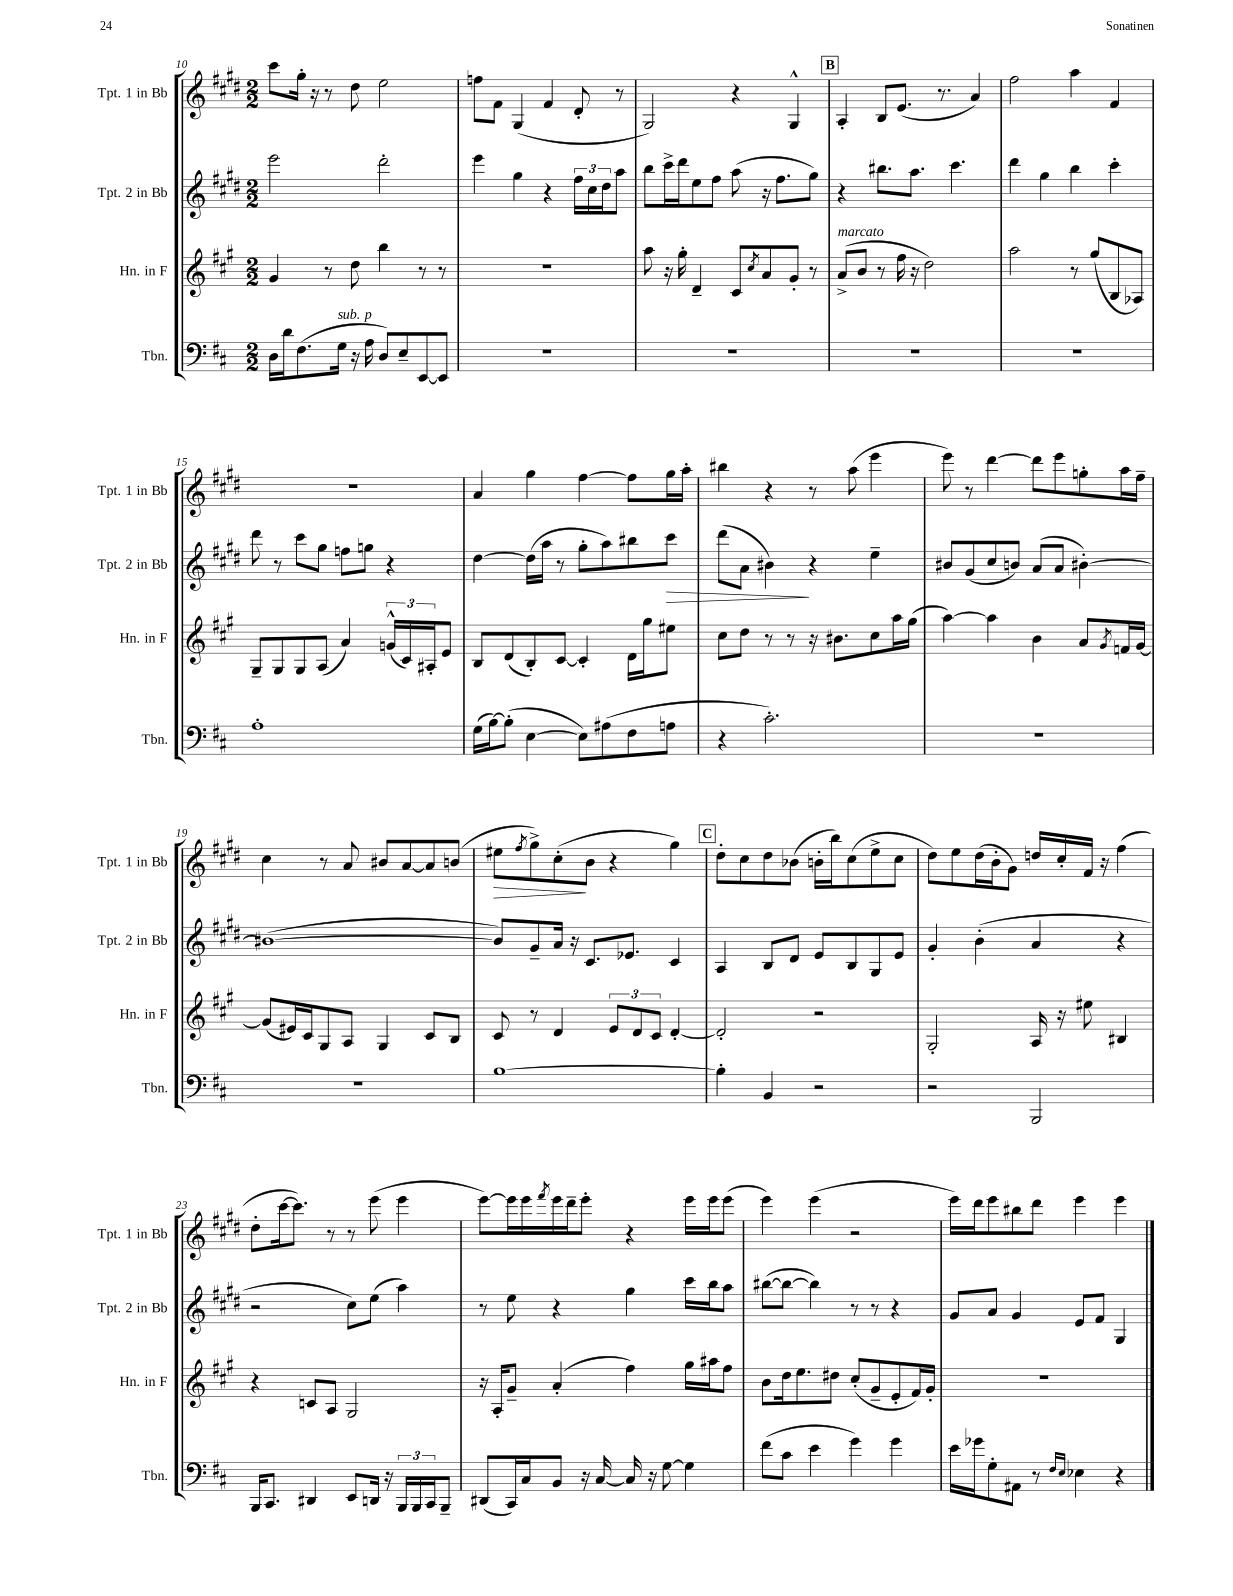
<<
\new StaffGroup <<
\new Staff = "s0" \with { instrumentName = "Tpt. 1 in Bb" shortInstrumentName = "Tpt. 1 in Bb" } {
    \clef treble \key e \major \numericTimeSignature \time 2/2
    cis'''8 gis''16-. r16 r8 dis''8 e''2 |
    f''8 fis'8 gis4( fis'4 dis'8-. r8 |
    gis2) r4 gis4-^ |
    \mark \markup { \box "B" } a4-. b8 e'8.( r8. a'4) |
    fis''2 a''4 fis'4 |
    r1 |
    a'4 gis''4 fis''4~ fis''8 gis''16 a''16-. |
    bis''4 r4 r8 a''8( e'''4 |
    e'''8) r8 dis'''4~ dis'''8 e'''8 g''8-. a''16 fis''16-- |
    cis''4 r8 a'8 bis'8 a'8~ a'8 b'8( |
    eis''8\> \acciaccatura { fis''8 } gis''8->) cis''8-.\!( b'8 r4 gis''4) |
    \mark \markup { \box "C" } dis''8-. cis''8 dis''8 bes'8( b'16-. b''16) cis''8( e''8-> cis''8 |
    dis''8) e''8 dis''16( b'16-. gis'8) d''16 cis''16-. fis'16 r16 fis''4( |
    dis''8-. cis'''16~ cis'''8.) r8 r8 e'''8( e'''4 |
    e'''8~) e'''16 e'''16 \acciaccatura { fis'''8 } e'''16 dis'''16-- e'''8-. r4 e'''16 e'''16 e'''8( |
    e'''4) e'''4( r2 |
    e'''16) dis'''16 e'''8 bis''8 dis'''8 e'''4 e'''4 \bar "|." |
}
\new Staff = "s1" \with { instrumentName = "Tpt. 2 in Bb" shortInstrumentName = "Tpt. 2 in Bb" } {
    \clef treble \key e \major \numericTimeSignature \time 2/2
    e'''2 dis'''2-. |
    e'''4 gis''4 r4 \tuplet 3/2 { fis''16 cis''16 dis''16 } a''8 |
    b''8 cis'''16-> dis'''16 e''8 fis''8 a''8( r16 fis''8. gis''8) |
    \mark \markup { \box "B" } r4 bis''8. a''8. cis'''4. |
    dis'''4 gis''4 b''4 cis'''4-. |
    dis'''8 r8 cis'''8 gis''8 f''8 g''8 r4 |
    dis''4~ dis''16( a''16 r8 gis''8-. a''8) bis''8 cis'''8\> |
    dis'''8( a'8 bis'4\!) r4 e''4-- |
    bis'8 gis'8( cis''8 b'8) a'8( a'8 bis'4~-.) |
    bis'1~( |
    bis'8) gis'8-- a'16 r16 cis'8. ees'8. cis'4 |
    \mark \markup { \box "C" } a4 b8 dis'8 e'8 b8 gis8 e'8 |
    gis'4-. b'4-.( a'4 r4 |
    r2 cis''8) e''8( a''4) |
    r8 e''8 r4 gis''4 cis'''16 b''16 a''8 |
    bis''8~( bis''8~ bis''4) r8 r8 r4 |
    gis'8 a'8 gis'4 e'8 fis'8 gis4 \bar "|." |
}
\new Staff = "s2" \with { instrumentName = "Hn. in F" shortInstrumentName = "Hn. in F" } {
    \clef treble \key a \major \numericTimeSignature \time 2/2
    gis'4 r8 d''8 b''4 r8 r8 |
    r1 |
    a''8 r16 gis''16-. d'4-- cis'8 \acciaccatura { cis''8 } a'8 gis'8-. r8 |
    \mark \markup { \box "B" } a'8->^\markup { \italic "marcato" }( b'8 r8 fis''16 r16 d''2) |
    a''2 r8 gis''8( b8 aes8) |
    gis8-- gis8 gis8 a8( a'4) \tuplet 3/2 { g'16-^( cis'16) ais16-. } e'8 |
    b8 d'8( b8-.) cis'8~ cis'4-. d'16 gis''16 eis''8 |
    cis''8 d''8 r8 r8 r16 bis'8. cis''8 a''16 gis''16( |
    a''4~) a''4 b'4 a'8 \acciaccatura { gis'8 } f'16 gis'16~ |
    gis'8( eis'16) cis'16 gis8 a8 gis4 cis'8 b8 |
    cis'8 r8 d'4 \tuplet 3/2 { e'8 d'8 cis'8 } d'4~-. |
    \mark \markup { \box "C" } d'2-. r2 |
    gis2-. a16 r16 eis''8 bis4 |
    r4 c'8 a8 gis2 |
    r16 a16-. gis'8-- a'4-.( fis''4) gis''16 ais''16 fis''8 |
    b'8 d''16 e''8. dis''8 cis''8-.( gis'8-- e'8-. fis'16) gis'16-. |
    R1 \bar "|." |
}
\new Staff = "s3" \with { instrumentName = "Tbn." shortInstrumentName = "Tbn." } {
    \clef bass \key d \major \numericTimeSignature \time 2/2
    d16 d'16 fis8.( g16^\markup { \italic "sub. p" } r16 a16 d8) e8-- e,8~ e,8 |
    R1 |
    R1 |
    \mark \markup { \box "B" } R1 |
    R1 |
    a1-. |
    g16( b16~) b8-.( e4~ e8) ais8( fis8 a8 |
    r4 cis'2.-.) |
    R1 |
    r1 |
    b1~ |
    \mark \markup { \box "C" } b4-. b,4 r2 |
    r2 b,,2 |
    b,,16 cis,8. dis,4 e,8 d,16 r16 \tuplet 3/2 { b,,16 b,,16 cis,16 } b,,8-- |
    dis,8( cis,16) cis16 b,8 r16 cis16~ cis16 r16 g8~ g4 |
    fis'8( cis'8 e'4 g'4) g'4 |
    e'16 ges'16 g8-. ais,8 r8 \grace { fis16 e16 } ees4 r4 \bar "|." |
}
>>
>>
\layout { \context { \Score currentBarNumber = #10 } }
